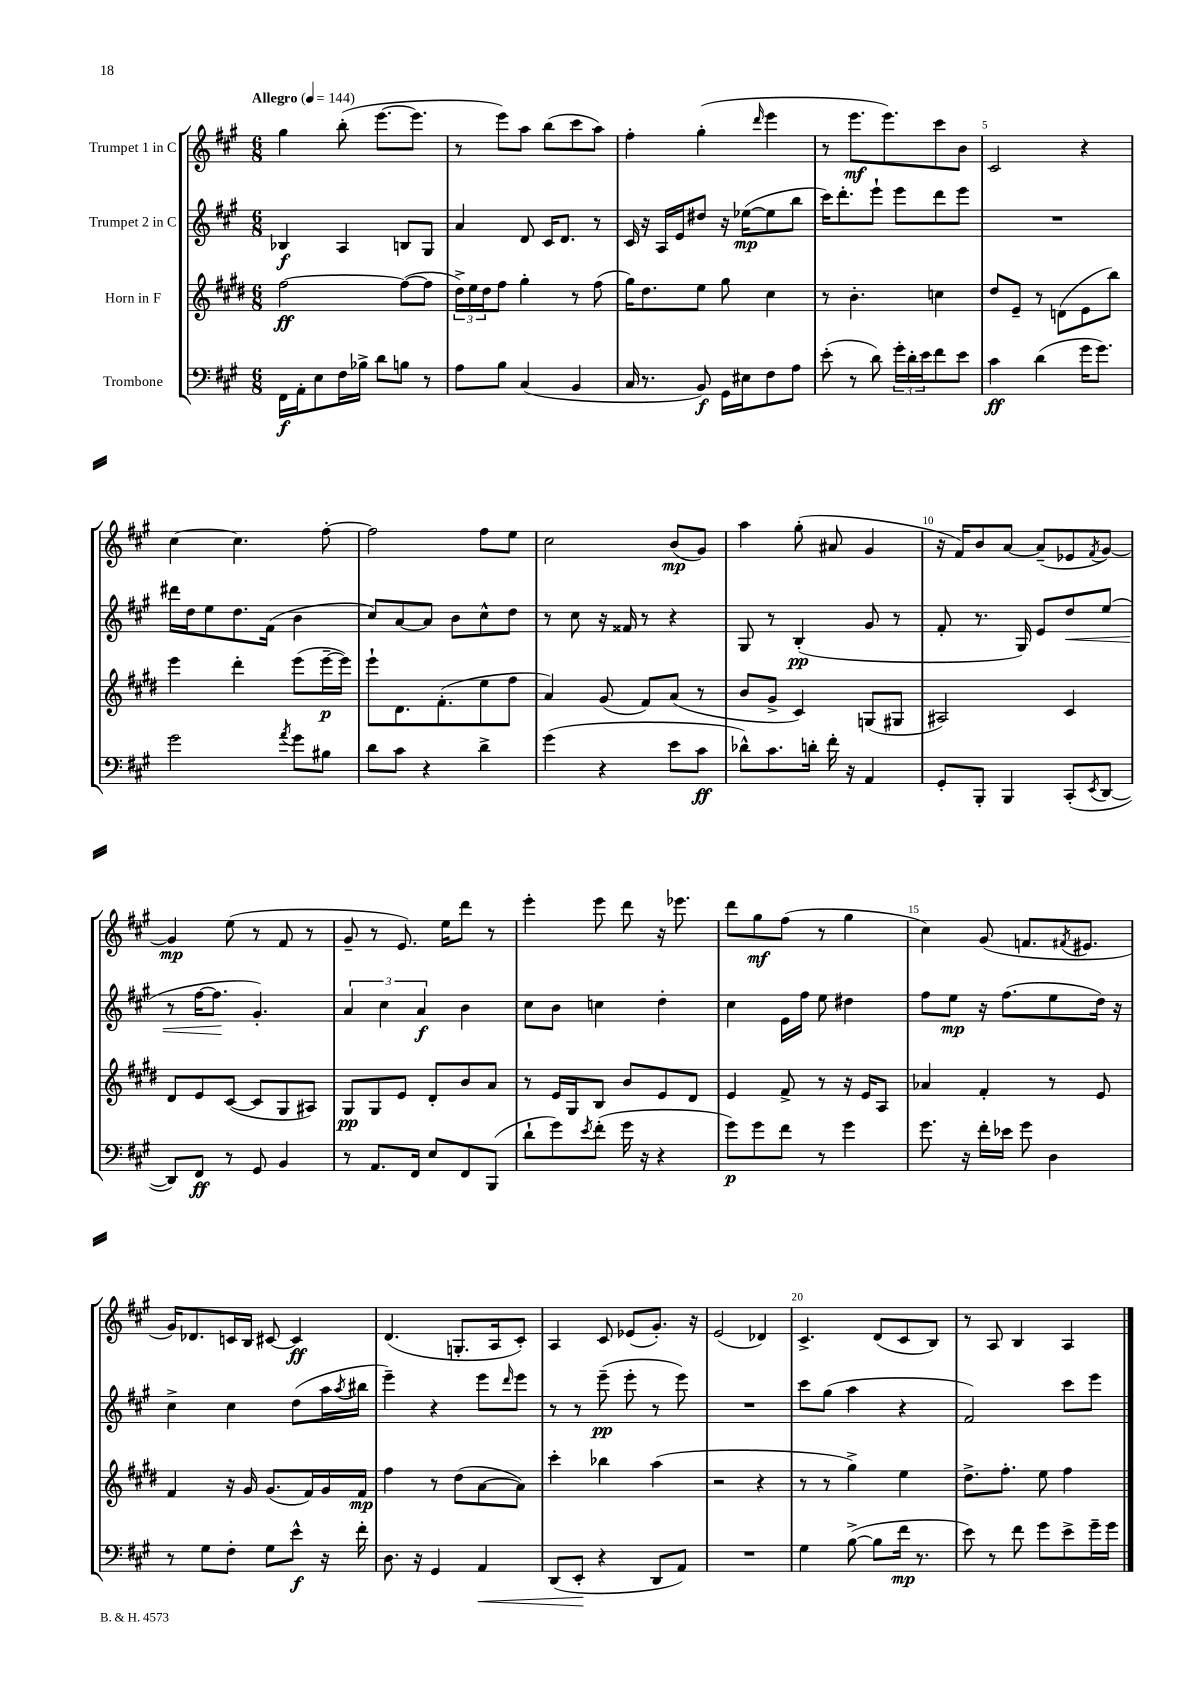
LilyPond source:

<<
\new StaffGroup <<
\new Staff = "s0" \with { instrumentName = "Trumpet 1 in C" } {
    \clef treble \key a \major \numericTimeSignature \time 6/8 \tempo "Allegro" 4 = 144
    gis''4 b''8-.( e'''8.~ e'''8. |
    r8 e'''8) a''8 b''8( cis'''8 a''8) |
    fis''4-. gis''4-.( \grace { d'''16 } e'''4 |
    r8 e'''8.\mf e'''8.) cis'''8 b'8 |
    cis'2 r4 |
    cis''4~ cis''4. fis''8~-. |
    fis''2 fis''8 e''8 |
    cis''2 b'8\mp( gis'8) |
    a''4 gis''8-.( ais'8 gis'4 |
    r16 fis'16) b'8 a'8~ a'8--( ees'8 \acciaccatura { fis'8 } gis'8~) |
    gis'4\mp e''8( r8 fis'8 r8 |
    gis'8-- r8 e'8.) e''16 d'''8 r8 |
    e'''4-. e'''8 d'''8 r16 ees'''8. |
    d'''8 gis''8\mf fis''8( r8 gis''4 |
    cis''4) gis'8( f'8. \acciaccatura { fis'8 } eis'8. |
    gis'16) des'8. c'16 b16 cis'8~ cis'4\ff |
    d'4.( g8.-. a16 cis'8-.) |
    a4 cis'8 ees'8( gis'8.-.) r16 |
    e'2( des'4) |
    cis'4.-> d'8( cis'8 b8) |
    r8 a8 b4 a4 \bar "|." |
}
\new Staff = "s1" \with { instrumentName = "Trumpet 2 in C" } {
    \clef treble \key a \major \numericTimeSignature \time 6/8
    bes4\f a4 b8 gis8 |
    a'4 d'8 cis'16 d'8. r8 |
    cis'16 r16 a16 e'16 dis''8 r16 ees''16~\mp( ees''8 b''8 |
    cis'''16) d'''8.-. e'''8-! e'''8 d'''8 e'''8 |
    R2. |
    dis'''16 d''16 e''8 d''8. fis'16( b'4 |
    cis''8) a'8~ a'8 b'8 cis''8-^ d''8 |
    r8 cis''8 r16 fisis'16 r8 r4 |
    gis8 r8 b4-.\pp( gis'8 r8 |
    fis'8-. r8. gis16) e'8 d''8\< e''8( |
    r8 fis''16~ fis''8.\! gis'4.-.) |
    \tuplet 3/2 { a'4 cis''4 a'4\f } b'4 |
    cis''8 b'8 c''4 d''4-. |
    cis''4 e'16 fis''16 e''8 dis''4 |
    fis''8 e''8\mp r16 fis''8.( e''8 d''16) r16 |
    cis''4-> cis''4 d''8( a''16 \acciaccatura { a''8 } bis''16 |
    e'''4--) r4 e'''8 \grace { d'''16 } e'''8 |
    r8 r8 e'''8--\pp( e'''8-. r8 e'''8) |
    R2. |
    cis'''8 gis''8( a''4 r4 |
    fis'2) cis'''8 e'''8 \bar "|." |
}
\new Staff = "s2" \with { instrumentName = "Horn in F" } {
    \clef treble \key e \major \numericTimeSignature \time 6/8
    fis''2~\ff fis''8~( fis''8 |
    \tuplet 3/2 { dis''16->) e''16 dis''16 } fis''8 gis''4-. r8 fis''8( |
    gis''16) dis''8. e''8 gis''8 cis''4 |
    r8 b'4.-. c''4 |
    dis''8 e'8-- r8 d'8( e'8 b''8) |
    e'''4 dis'''4-. e'''8( e'''16~--\p e'''16) |
    e'''8-! dis'8. fis'8.-.( e''8 fis''8 |
    a'4) gis'8( fis'8) a'8( r8 |
    b'8 gis'8-> cis'4) g8( gis8 |
    ais2) cis'4 |
    dis'8 e'8 cis'8~( cis'8 gis8 ais8) |
    gis8\pp gis8 e'8 dis'8-. b'8 a'8 |
    r8 e'16 gis16 b8 b'8 e'8 dis'8 |
    e'4 fis'8-> r8 r16 e'16 a8 |
    aes'4 fis'4-. r8 e'8 |
    fis'4 r16 gis'16 gis'8.( fis'16) gis'16 fis'16\mp |
    fis''4 r8 dis''8( a'8~ a'8) |
    cis'''4-. bes''4 a''4( |
    r2 r4 |
    r8 r8 gis''4->) e''4 |
    dis''8.-> fis''8.-. e''8 fis''4 \bar "|." |
}
\new Staff = "s3" \with { instrumentName = "Trombone" } {
    \clef bass \key a \major \numericTimeSignature \time 6/8
    fis,16\f a,16-. e8 fis16 bes16-> d'8 b8 r8 |
    a8 b8 cis4( b,4 |
    cis16 r8. b,8\f) gis,16 eis16 fis8 a8 |
    e'8-.( r8 d'8) \tuplet 3/2 { gis'16-. d'16-. e'16 } fis'8 e'8 |
    cis'4\ff d'4( gis'16 gis'8.) |
    gis'2 \acciaccatura { a'8 } gis'8 bis8 |
    d'8 cis'8 r4 d'4-> |
    gis'4( r4 e'8 cis'8\ff |
    des'8-^) cis'8. d'16-. fis'16-. r16 a,4 |
    gis,8-. b,,8-. b,,4 cis,8-.( \acciaccatura { e,8 } d,8~ |
    d,8) fis,8\ff r8 gis,8 b,4 |
    r8 a,8. fis,16 e8 fis,8 b,,8( |
    d'8-! gis'8) \acciaccatura { e'8 } fis'8-.( gis'16 r16 r4 |
    gis'8\p) gis'8 fis'8 r8 gis'4 |
    gis'8. r16 fis'16-. ees'16 gis'8 d4 |
    r8 gis8 fis8-. gis8 e'8-^\f r16 fis'16-. |
    d8. r16 gis,4 a,4\< |
    d,8( e,8-.\! r4 d,8 a,8) |
    R2. |
    gis4 b8~->( b8 fis'16\mp r8. |
    e'8) r8 fis'8 gis'8 e'8-> gis'16-- gis'16 \bar "|." |
}
>>
>>
\layout { \context { \Score \override BarNumber.break-visibility = ##(#f #t #t) barNumberVisibility = #(every-nth-bar-number-visible 5) } }
